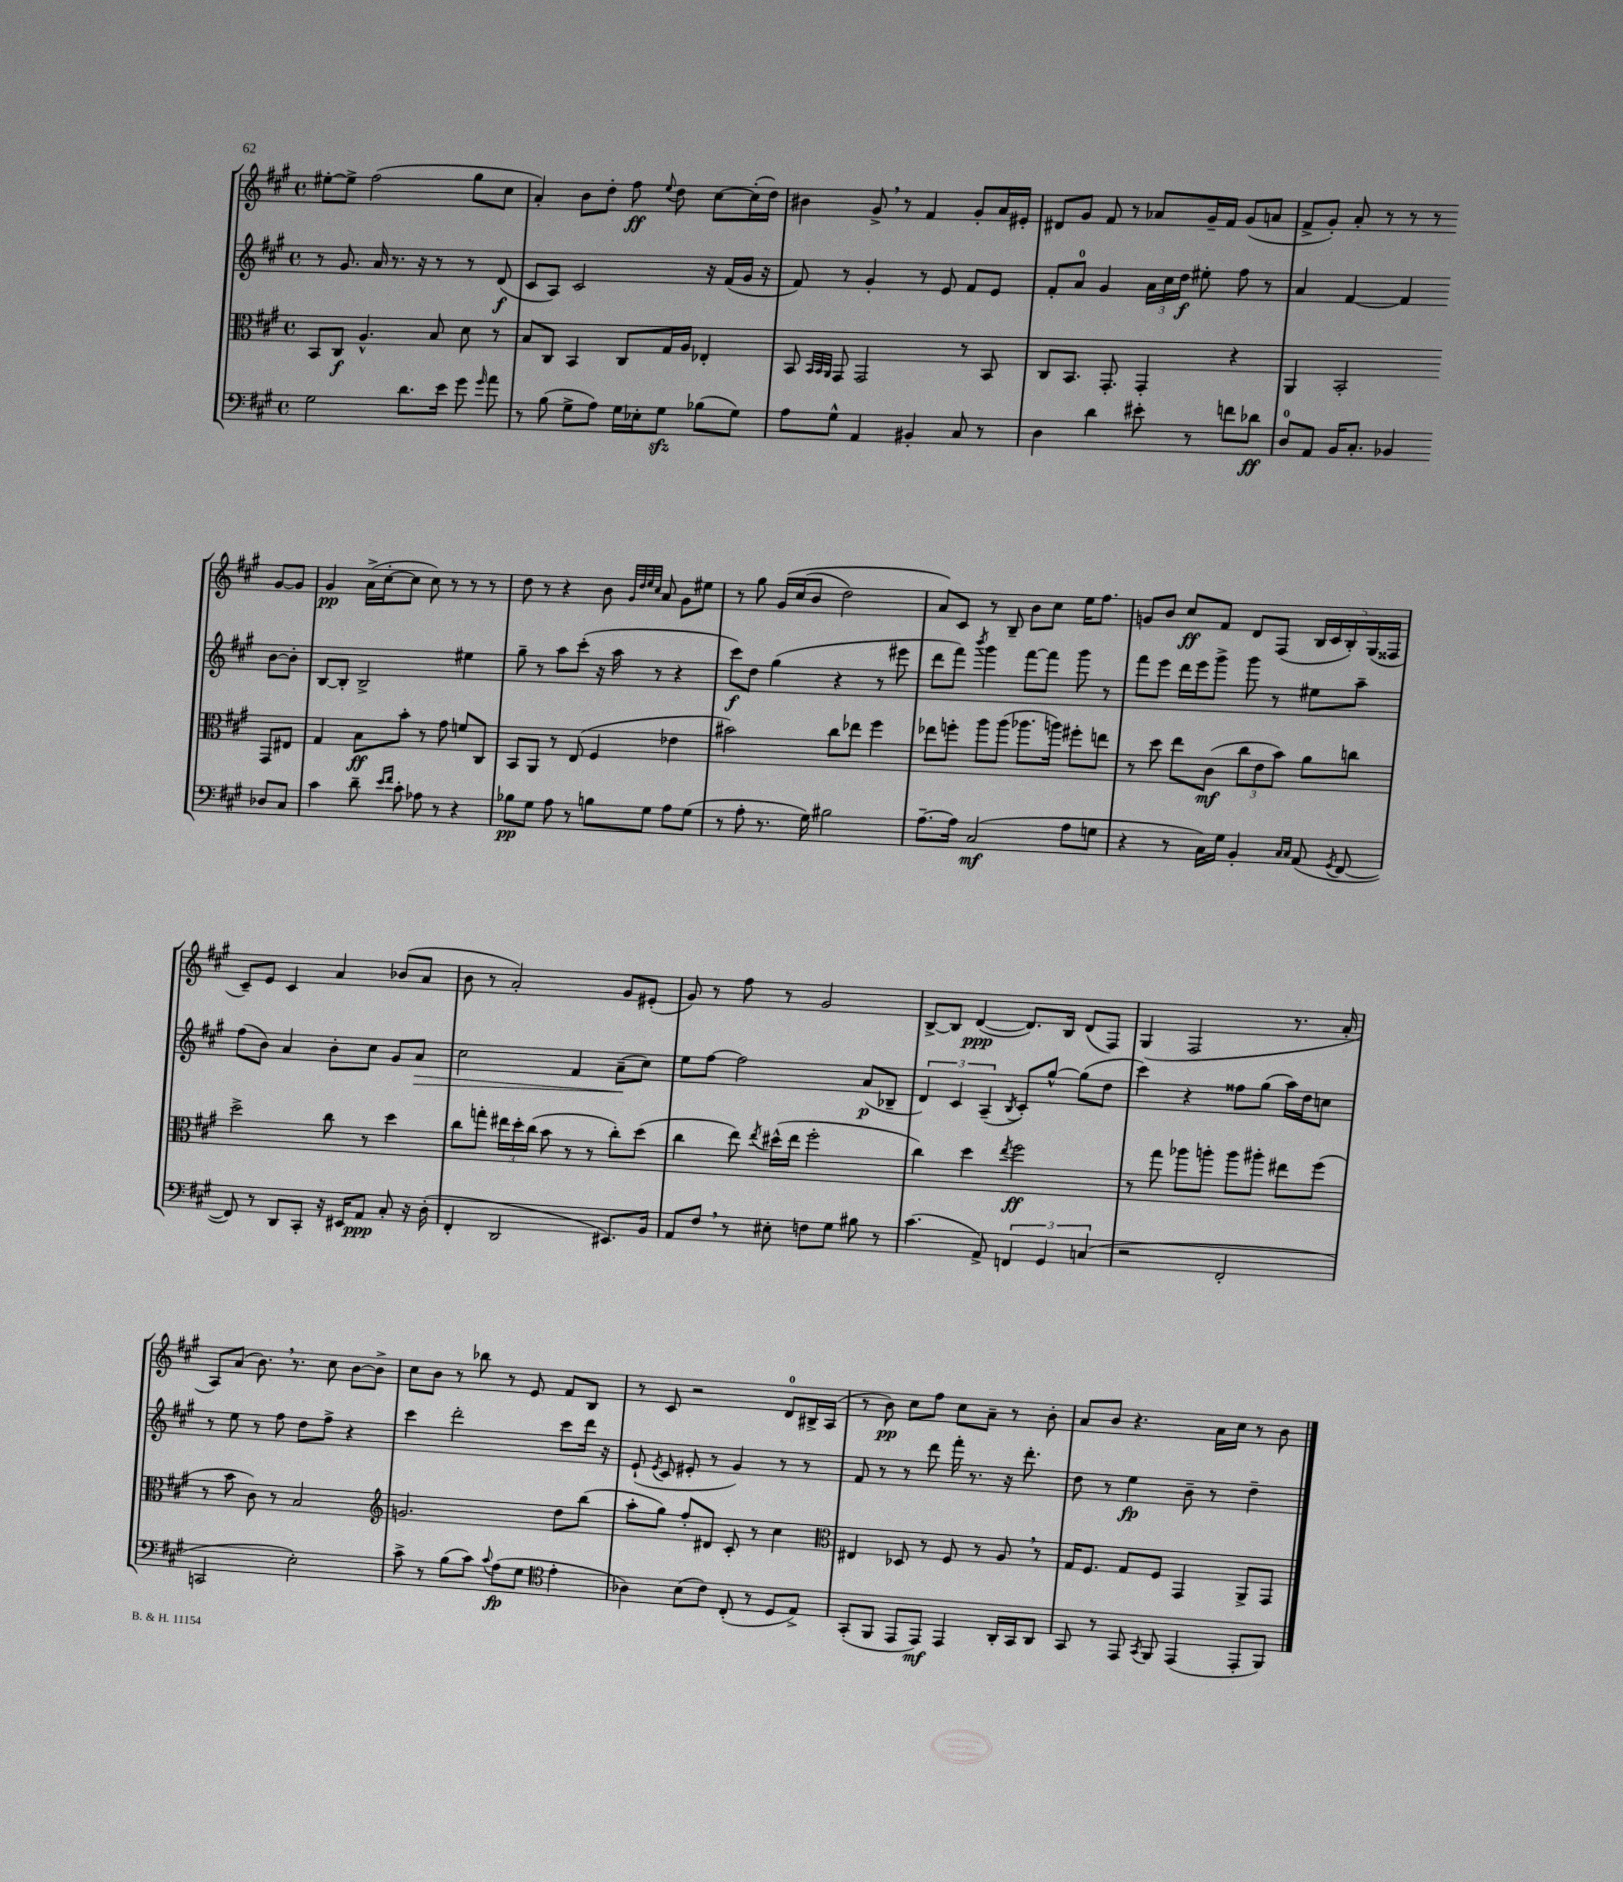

**kern	**kern	**kern	**kern
*staff4	*staff3	*staff2	*staff1
*clefF4	*clefC3	*clefG2	*clefG2
*k[f#c#g#]	*k[f#c#g#]	*k[f#c#g#]	*k[f#c#g#]
*M4/4	*M4/4	*M4/4	*M4/4
*met(c)	*met(c)	*met(c)	*met(c)
2G#	8BB	8r	[8ee#'
.	8C#	8.g#	8ee#^]
.	4.A^^	.	(2ff#
.	.	16a	.
.	.	8.r	.
8.d	.	.	.
.	.	16r	.
.	8B	8r	.
16e	.	.	.
8g#	8d	8r	8gg#
16qqg#	.	.	.
8a	8r	(8d	8cc#
=	=	=	=
8r	8B	8c#	4a')
(8B	8C#	8A)	.
8G#^	4BB	2c#	8b
8A)	.	.	8dd'
16G#	8C#	.	8ff#
16E-'	.	.	.
.	.	.	8qqee
8G#	16G#	.	8dd
.	16A	.	.
(8B-	4E-'	16r	[8cc#
.	.	(16f#	.
8G#)	.	16g#	(16cc#']
.	.	16r	16dd)
=	=	=	=
8A	8BB	8f#)	4b#
.	32qqBB	.	.
.	32qqBB	.	.
.	32qqAA	.	.
8G#^^	8GG#	8r	.
4AA	2GG#	4g#'	8g#^
.	.	.	8r
4BB#'	.	8r	4f#
.	.	8e	.
8C#	8r	8f#	8g#'
8r	8BB	8e	16a
.	.	.	16e#'
=	=	=	=
4D	8C#	8f#'	8d#
.	8.BB	8a	8g#
4d	.	4g#	8f#
.	8.GG#'	.	.
.	.	.	8r
8e#'	4GG#'	24a	8a-
.	.	24cc#	.
.	.	24dd	.
8r	.	8ee#'	16g#~
.	.	.	16f#
8f	4r	8ff#	(8g#
8d-	.	8r	8a
=	=	=	=
8D	4AA	4a	8f#^
8AA	.	.	8g#')
16BB	2BB'	[4f#	8a'
8.C#'	.	.	.
.	.	.	8r
4BB-	.	4f#]	8r
.	.	.	8r
8D-	8GG#	[8b	[8g#
8C#	8E#	8b']	8g#]
=	=	=	=
4c#	4G#	[8B	4g#
.	.	8B']	.
8d~	8B	2B^	(16a^
.	.	.	[16cc#'
16qqe	.	.	.
16qqf#	.	.	.
8c#'	8b'	.	8cc#]
8A-	8r	.	8cc#)
8r	8g#	.	8r
4r	8f	4ee#	8r
.	8C#	.	8r
=	=	=	=
8B-	8BB	8gg#~	8dd
8G#	8AA	8r	8r
8A	8r	8aa	4r
8r	(8E	(8ccc#'	.
8B	4F#	16r	8b
.	.	16aa	.
.	.	.	32qqg#
.	.	.	32qqdd
.	.	.	32qqee
.	.	.	32qqcc#
8G#	.	8r	8a
8A	4e-	4r	8g#
(8G#	.	.	8ee#
=	=	=	=
8r	2b#)	8ccc#)	8r
8A'	.	8dd	8gg#
8.r	.	(4gg#	&(16g#
.	.	.	(16cc#
.	.	.	8b
16G#)	.	.	.
2B#	8cc#	4r	2dd)
.	8ee-	.	.
.	4ff#	8r	.
.	.	8eee#	.
=	=	=	=
[8.A~	8ee-	8ddd	8a&)
.	8ff'	8fff#)	8c#
16A]	.	.	.
.	.	8qbbb	.
(2C#	8aa	4ggg#	8r
.	(8aa	.	8B~
.	8.aa-	[8fff#	8b
.	.	8fff#]	8cc#
.	16aa)	.	.
8A	8ff#'	8ggg#	16ee
.	.	.	8.ff#
8G	8ee	8r	.
=	=	=	=
4r	8r	8fff#	8g
.	8dd	8eee	8b
8r	8ee	16ddd	8cc#
.	.	16eee	.
16C#)	(8c#	8ggg#^	8f#
16G#	.	.	.
4BB'	12cc#	8ggg#	8d
.	12e	.	.
.	.	8r	(8F#
.	12b)	.	.
16qqC#	.	.	.
16qqC#	.	.	.
(8AA	8a	8ee#	20B
.	.	.	20c#
.	.	.	20B')
8qGG#	.	.	.
[8FF#	8cc	8aa~	.
.	.	.	(20G#
.	.	.	20F##
=	=	=	=
8FF#])	2dd^	(8ff#	8c#~)
8r	.	8b)	8e
8DD	.	4a	4c#
8CC#'	.	.	.
16r	8cc#	8b'	4a
16EE#	.	.	.
8AA	8r	8cc#	.
8C#'	4dd	8g#	(8b-
16r	.	8a	8a
(16D'	.	.	.
=	=	=	=
4FF#'	8cc#	2cc#	8b
.	8gg'	.	8r
2DD	24ee#	.	2a')
.	24dd'	.	.
.	(24cc#	.	.
.	8b	.	.
.	8r	4f#	.
.	8r	.	.
8.EE#)	8cc#')	(8a~	8g#
.	(8dd	8cc#)	(8e#'
16BB	.	.	.
=	=	=	=
8AA	4cc#	8ee	8g#)
8F#	.	[8ff#	8r
8r	8ee)	2ff#]	8ff#
.	8qee	.	.
8E#'	(16dd#^^	.	8r
.	16ee	.	.
8F	2ff#'	.	2g#
8G#	.	.	.
8B#	.	(8a	.
8r	.	8B-~	.
=	=	=	=
(4.c#	4cc#)	6d)	[8B^
.	.	.	8B]
.	.	6c#	.
.	4dd	.	([4d
.	.	(6A~	.
8AA^)	.	.	.
.	8qee	8qB	.
6FF	2ff#	8c#')	8.d])
.	.	[8gg#^^	.
6GG#	.	.	.
.	.	.	16B
.	.	(8gg#]	(8d
(6C	.	.	.
.	.	8dd	8F#)
=	=	=	=
2r	8r	4ccc#)	(4G#
.	8gg#	.	.
.	8aa-	4r	2F#
.	8aa'	.	.
2FF#'	8aa	8ff##	.
.	8aa#'	(8gg#	.
.	8ee#	16aa)	8.r
.	.	16dd	.
.	(8ff#	8cc	.
.	.	.	16a'
=	=	=	=
2CC	8r	8r	8A)
.	8b	8ee	(8a
.	8c#)	8r	8.b)
.	8r	8ff#	.
.	.	.	8.r
2E')	2B	8dd	.
.	.	8ff#^	8cc#
.	.	4r	[8b
.	.	.	8b^]
=	=	=	=
*	*clefG2	*	*
8c#^	2.g	4ccc#	8cc#
8r	.	.	8b
(8B	.	2ddd'	8r
8c#)	.	.	8bb-
8qqc#	.	.	.
(8A	.	.	8r
8G#	.	.	8e
*clefC4	*	*	*
4e'	8dd	8ccc#	8f#
.	(8bb	16ddd	8B
.	.	16r	.
=	=	=	=
4A-)	8aa'	(8e`	8r
.	.	8qe	.
.	8gg#)	8c#	8c#
(8B	8ff#'	8e#'	2r
8c#)	8d#	8r	.
(8C#'	8c#'	4g#)	.
8r	8r	.	.
8D	4cc#	8r	8d
8E^)	.	8r	16B#^
.	.	.	(16A
=	=	=	=
*	*clefC3	*	*
(8GG#'	4E#	8f#	8r
8FF#	.	8r	8b)
8EE	8D-	8r	8cc#
8EE)	8r	8ddd	8ff#
4EE	8F#	16fff#'	8cc#
.	.	8.r	.
.	8r	.	8a~
16AA'	8A	16r	8r
16GG#	.	8.ddd'	.
8AA	8r	.	8b'
=	=	=	=
8GG#	16G#	8dd	8a
.	8.F#	.	.
8r	.	8r	8b
8EE	8G#	4ee	4.r
8qGG#	.	.	.
8FF#	8F#	.	.
(4EE	4GG#	8b~	.
.	.	8r	16a
.	.	.	16cc#
8EE'	8AA^	4dd~	8r
8FF#)	8GG#	.	8b
==	==	==	==
*-	*-	*-	*-
